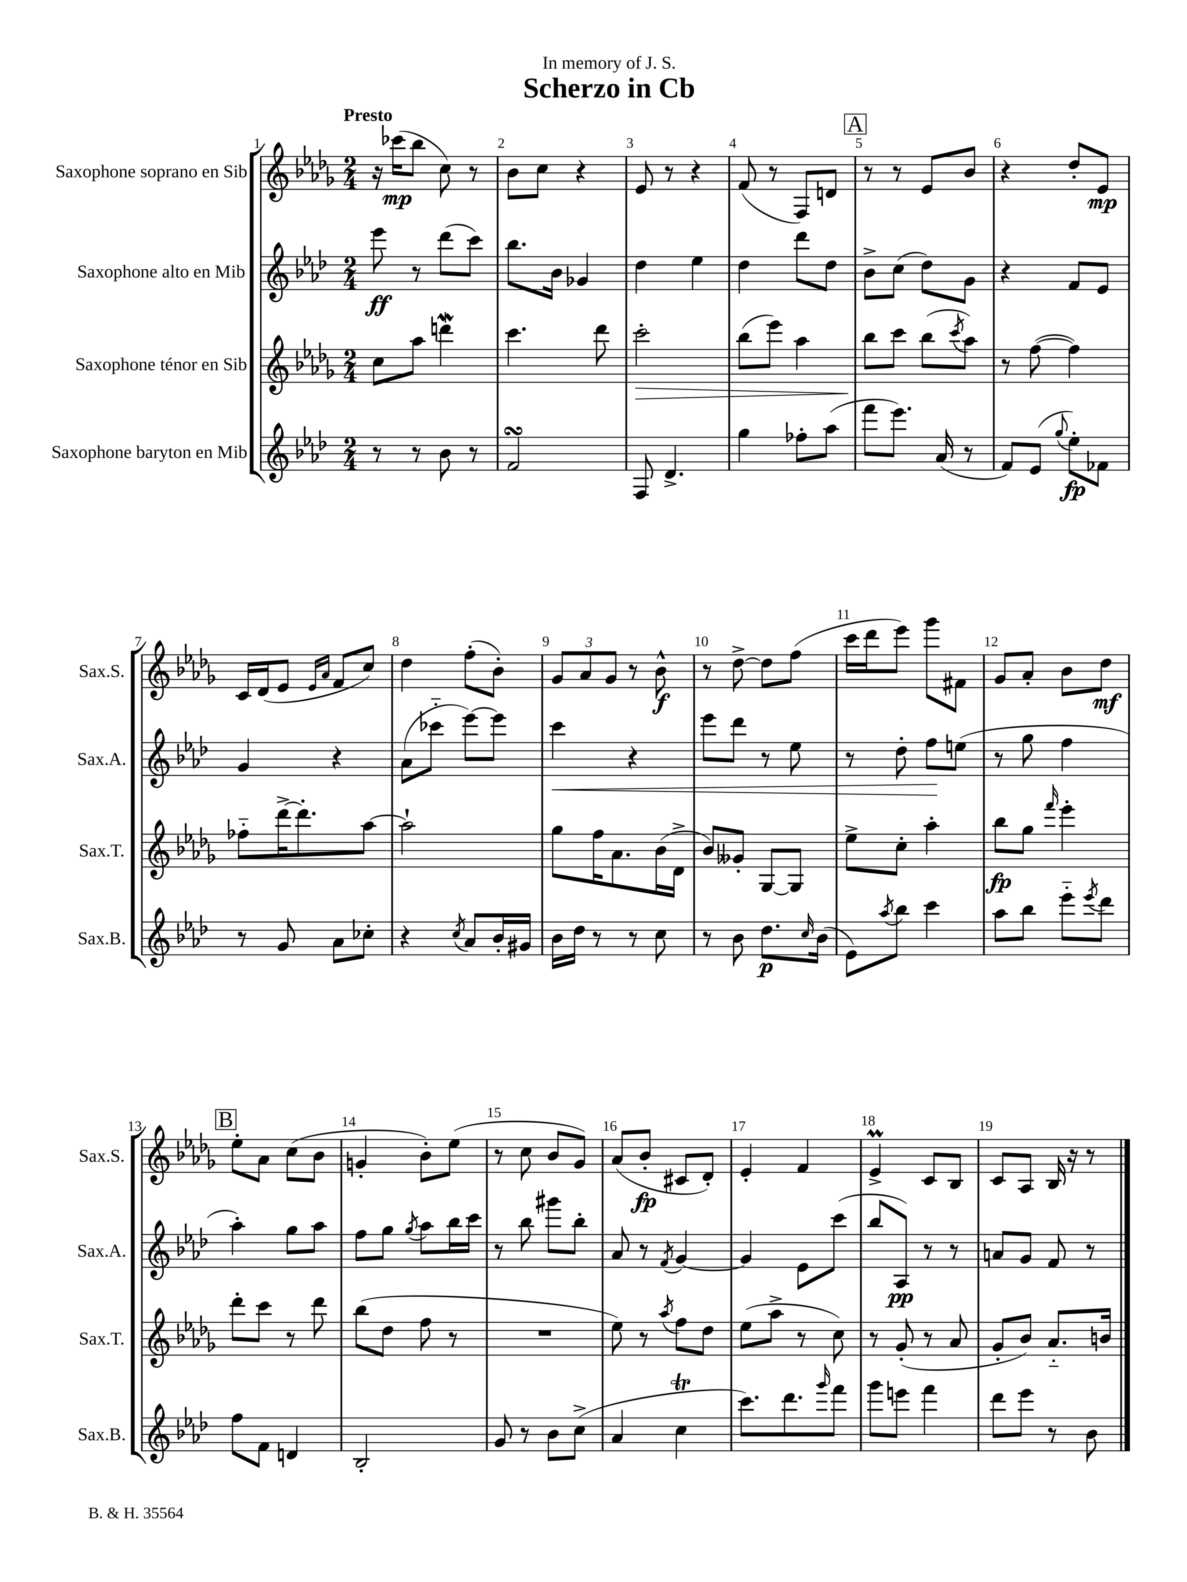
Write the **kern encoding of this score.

**kern	**kern	**kern	**kern
*staff4	*staff3	*staff2	*staff1
*clefG2	*clefG2	*clefG2	*clefG2
*k[b-e-a-d-]	*k[b-e-a-d-g-]	*k[b-e-a-d-]	*k[b-e-a-d-g-]
*M2/4	*M2/4	*M2/4	*M2/4
8r	8cc	8eee-	16r
.	.	.	(16ccc-
8r	8aa-	8r	8bb-
8b-	4ddd	(8ddd-	8cc)
8r	.	8ccc)	8r
=	=	=	=
2f	4.ccc	8.bb-	8b-
.	.	.	8cc
.	.	16b-	.
.	.	4g-	4r
.	8ddd-	.	.
=	=	=	=
8F	2ccc'	4dd-	8e-
4.d-^	.	.	8r
.	.	4ee-	4r
=	=	=	=
4gg	(8bb-	4dd-	(8f
.	8eee-)	.	8r
8ff-'	4aa-	8ddd-	8F)
(8aa-	.	8dd-	8d
=	=	=	=
8fff	8bb-	8b-^	8r
8.eee-)	8ccc	(8cc	8r
.	(8bb-	8dd-)	8e-
(16a-	.	.	.
.	8qccc	.	.
8r	8aa-)	8g	8b-
=	=	=	=
8f)	8r	4r	4r
(8e-	([8ff	.	.
8qqgg	.	.	.
8ee-')	4ff])	8f	8dd-'
8f-	.	8e-	8e-
=	=	=	=
8r	8ff-'~	4g	16c
.	.	.	(16d-
8g	[16ddd-^	.	8e-
.	8.ddd-']	.	.
.	.	.	16qqe-
.	.	.	16qqa-
8a-	.	4r	8f
8cc-'	[8aa-	.	8cc)
=	=	=	=
4r	2aa-`]	(8a-	4dd-
.	.	8ccc-'~	.
8qcc	.	.	.
8a-	.	[8eee-)	(8ff'
16b-'	.	8eee-]	8b-')
16g#	.	.	.
=	=	=	=
16b-	8gg-	4ccc	12g-
16dd-	.	.	.
.	.	.	12a-
8r	16ff	.	.
.	.	.	12g-
.	8.a-	.	.
8r	.	4r	8r
8cc	(16b-	.	8b-^^
.	16d-^	.	.
=	=	=	=
8r	8b-)	8eee-	8r
8b-	8g--'	8ddd-	[8dd-^
8.dd-	[8G-	8r	8dd-]
.	8G-]	8ee-	(8ff
16qqcc	.	.	.
(16b-	.	.	.
=	=	=	=
8e-)	8ee-^	8r	16ccc
.	.	.	16ddd-
8qaa-	.	.	.
8bb-	8cc'	8dd-'	8eee-)
4ccc	4aa-'	8ff	8ggg-
.	.	(8ee	8f#
=	=	=	=
8aa-	8bb-	8r	8g-
8bb-	8gg-	8gg	8a-'
.	16qqfff	.	.
8eee-'~	4eee-'	4ff	8b-
8qeee-	.	.	.
8ddd-	.	.	8dd-
=	=	=	=
8ff	8ddd-'	4aa-')	8ee-'
8f	8ccc	.	8a-
4d	8r	8gg	(8cc
.	8ddd-	8aa-	8b-
=	=	=	=
2B-'	(8bb-	8ff	4g'
.	8dd-	8gg	.
.	.	8qgg	.
.	8ff	8aa-	8b-')
.	8r	16bb-	(8ee-
.	.	16ccc	.
=	=	=	=
8g	2r	8r	8r
8r	.	8bb-	8cc
8b-	.	8ggg#	8b-
(8cc^	.	8bb-'	8g-)
=	=	=	=
4a-	8ee-)	8a-	(8a-
.	8r	8r	8b-'
.	8qaa-	8qf	.
4cc	8ff	[4g	8c#
.	8dd-	.	8d-')
=	=	=	=
8.ccc)	(8ee-	4g]	4e-'
.	8aa-^	.	.
8.ddd-	.	.	.
.	8r	8e-	4f
16qqggg	.	.	.
8fff	8cc)	(8ccc	.
=	=	=	=
8ggg	8r	8bb-	4e-^
8eee	(8g-'	8A-)	.
4fff	8r	8r	8c
.	8a-	8r	8B-
=	=	=	=
8ddd-	8g-'	8a	8c
8eee-	8b-)	8g	8A-
8r	8.a-'~	8f	16B-
.	.	.	16r
8b-	.	8r	8r
.	16b	.	.
==	==	==	==
*-	*-	*-	*-
